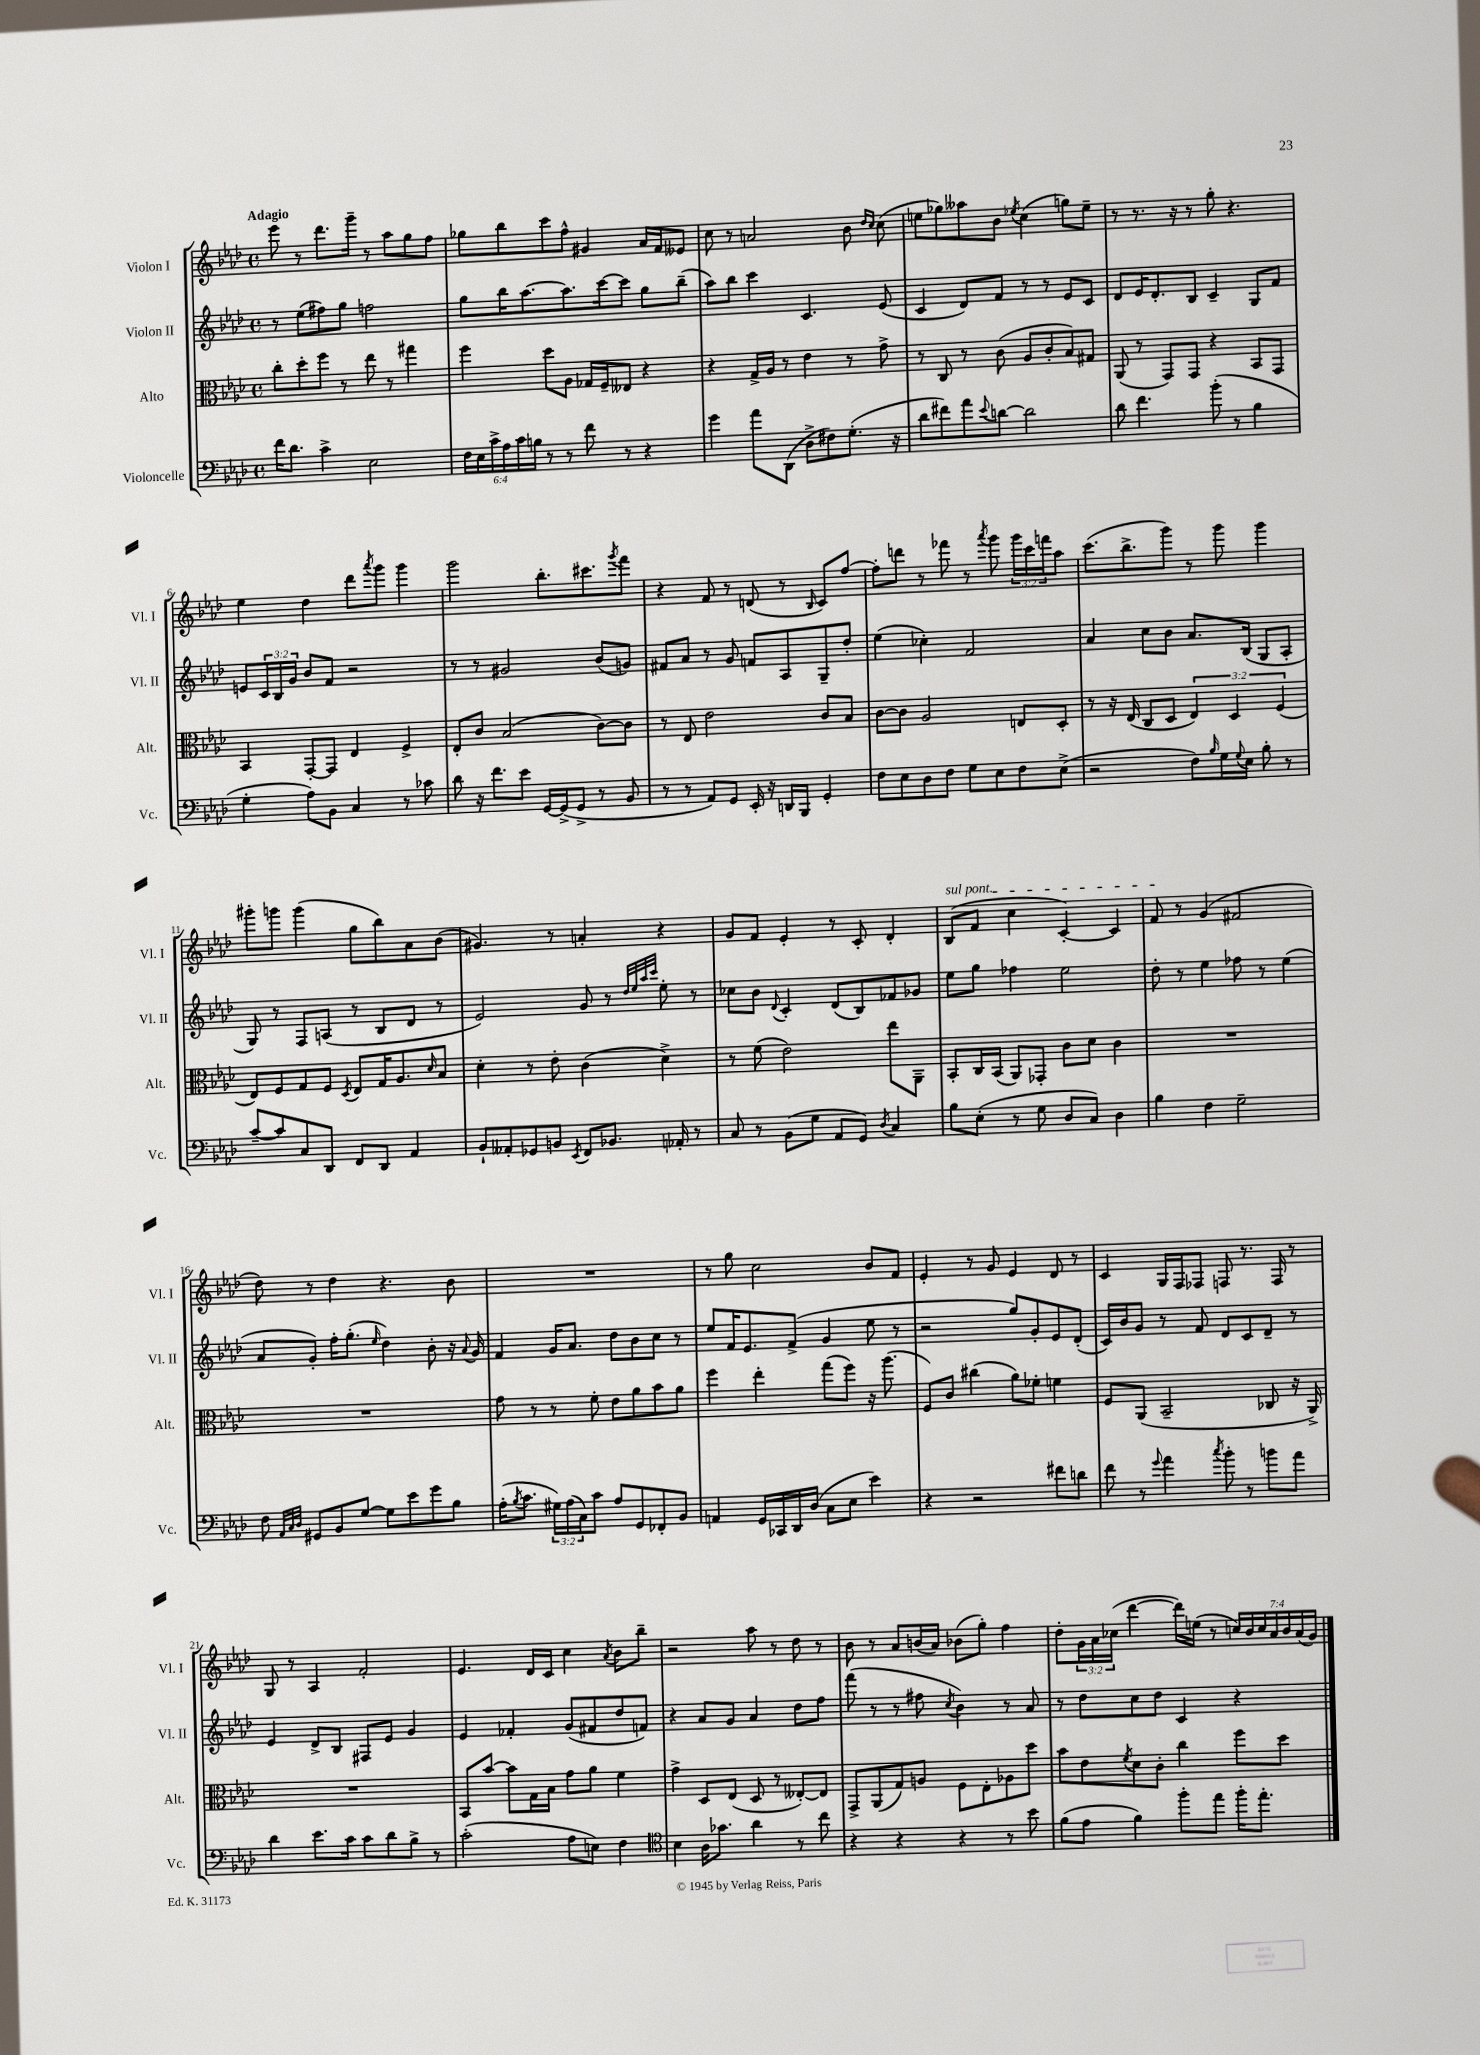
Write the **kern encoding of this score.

**kern	**kern	**kern	**kern
*staff4	*staff3	*staff2	*staff1
*clefF4	*clefC3	*clefG2	*clefG2
*k[b-e-a-d-]	*k[b-e-a-d-]	*k[b-e-a-d-]	*k[b-e-a-d-]
*M4/4	*M4/4	*M4/4	*M4/4
*met(c)	*met(c)	*met(c)	*met(c)
16f	8cc'	8r	8eee-
8.d-	.	.	.
.	8dd-'	(8ee-	8r
4c^	8ff	8ff#)	8.ddd-
.	8r	8gg	.
.	.	.	16ggg~
2E-	8ee-	2ff	8r
.	8r	.	8aa-
.	4gg#	.	8gg
.	.	.	8ff
=	=	=	=
24F	4ff	8gg	8gg-
24E-	.	.	.
24c^	.	.	.
24A-	.	16bb-	8bb-
24c	.	.	.
.	.	[8.aa-	.
24B	.	.	.
8r	8dd-	.	8ccc
8r	8A-	8.aa-]	8ff^^
8f	16G-	.	4g#
.	16F~	[16ccc	.
8r	8E--	8ccc]	.
4r	4r	8gg	16a-
.	.	.	16f
.	.	(8bb-~	8e--
=	=	=	=
4g	4r	8aa-)	8cc
.	.	8bb-	8r
8a-	16G^	4ccc	2a
.	16A-	.	.
(8DD-	8r	.	.
8D-^	4e-	4.c	.
8F#)	.	.	.
(8.G'	8r	.	8b-
.	.	.	16qqdd-
.	.	.	16qqcc
.	8g^	(8e-	(8cc
16r	.	.	.
=	=	=	=
8d-	8r	4c	8ee
8f#)	8C	.	8gg-)
8a-	8r	8d-)	8aa--
8qqe-	.	.	.
[8d	(8c	8f	8b-
.	.	.	8qee-
2d]	8A-	8r	(4cc
.	8c'	8r	.
.	8B-)	8e-	8gg)
.	8G#	8c	8ee-~
=	=	=	=
8d-	(8AA-	8d-	8r
4.f	8r	16e-	8.r
.	.	8.d-'	.
.	8GG)	.	.
.	.	.	16r
.	8GG	8B-	8r
(8b-'	4r	4c~	8gg'
8r	.	.	4.r
4B-	8BB-	8G	.
.	8GG	8f	.
=	=	=	=
4G'	4BB-	8e	4ee-
.	.	24c	.
.	.	24B-	.
.	.	24g	.
8A-)	[8GG'	8b-	4dd-
8BB-	8GG]	8f	.
4C	4E-	2r	8ddd-
.	.	.	8qaaa-
.	.	.	8ggg
8r	4F^	.	4ggg
8c-	.	.	.
=	=	=	=
8d-	8E-'	8r	2ggg
16r	8c	8r	.
8.f	.	.	.
.	(2B-	2g#	.
8e-	.	.	.
[16GG	.	.	8.bb-'
(16GG^]	.	.	.
8GG^	.	.	.
.	.	.	8.ccc#
8r	[8c)	(8b-	.
.	.	.	8qggg
8BB-	8c]	8g)	8fff
=	=	=	=
8r	8r	8f#	4r
8r	8E-	8a-	.
8AA-)	2e-	8r	8f
8GG	.	8g	8r
16EE-'	.	8f	(8d
16r	.	.	.
16DD	.	8A-	8r
16BBB-	.	.	.
.	.	.	16qqB-
4GG'	8c	8G~	8c)
.	8B-	8dd-'	[8ff
=	=	=	=
8F	[8c	(4ee-	8ff']
8E-	8c]	.	8ddd
8D-	2A-	4cc-')	8r
8F	.	.	8fff-
8G	.	2f	8r
.	.	.	8qaaa-
8E-	.	.	8ggg
8F	8E	.	24ggg
.	.	.	24ccc
.	.	.	24fff
(8E-^	8D-'	.	8aa-
=	=	=	=
2r	8r	4a-	(8.ccc
.	16r	.	.
.	(16E-	.	8.bb-^
.	8C	8cc	.
.	8D-	8b-	8ggg)
8F)	6E-)	8.a-	8r
16qqB-	.	.	.
16G	.	.	8ggg
.	6D-	.	.
8qqG	.	.	.
16E-	.	(16B-	.
8B-'	.	8G	4ggg
.	(6F	.	.
8r	.	8A-'	.
=	=	=	=
[8c~	8E-)	8G)	8ggg#'
8c]	8F	8r	8ggg
8C	8G	8F	(4ggg
8DD-	8F	(8A	.
.	8qD-	.	.
8FF	8E-	8r	8gg
8DD-	16G	8B-	8bb-)
.	8.A-	.	.
4AA-	.	8d-	8a-
.	16qqd-	.	.
.	8B-	8r	(8b-
=	=	=	=
8BB-`	4d-'	2e-)	4.g#)
8AA--'	.	.	.
8GG-	8r	.	.
8BB	8e-'	.	8r
8qEE-	.	.	.
8FF	(4c	8g	4a'
8.BB-	.	8r	.
.	.	32qqdd-	.
.	.	32qqee-	.
.	.	32qqaa-	.
.	.	32qqccc	.
.	4d-^)	8ee-'	4r
16AA-'	.	.	.
8r	.	8r	.
=	=	=	=
8C	8r	8cc-	8g
8r	(8f	8b-	8f
.	.	8qqd-	.
(8BB-	2e-)	4c'	4e-'
8G	.	.	.
8AA-	.	(8d-	8r
8GG)	.	8B-)	8c'
8qD-	.	.	.
4C	8ee-	8f-	4d-'
.	8AA-~	8g-	.
=	=	=	=
8B-	8BB-'	8ee-	(8B-
(8E-'	16C	8gg	8f
.	(16BB-	.	.
8r	8AA-)	4ff-	4cc
8G	8GG-'	.	.
8D-	8c	2ee-	[4c')
8C)	8d-	.	.
4D-	4c	.	4c]
=	=	=	=
4B-	1r	8dd-'	8f
.	.	8r	8r
4F	.	4ee-	(4g
2G~	.	8ff-	2f#
.	.	8r	.
.	.	(4ee-	.
=	=	=	=
8F	1r	8a-	8dd-)
32qqAA-	.	.	.
32qqC	.	.	.
32qqD-	.	.	.
8GG#	.	8g')	8r
8BB-	.	16ff'	4dd-
.	.	(8.gg'	.
[8G	.	.	.
.	.	16qqee-	.
8G]	.	4dd-)	4.r
8e-	.	.	.
8g	.	8b-'	.
8B-	.	16r	8b-
.	.	8qqa-	.
.	.	16g	.
=	=	=	=
(16A-'	8g	4f	1r
8qB-	.	.	.
8.c	.	.	.
.	8r	.	.
24G#)	8r	16g	.
(24A-	.	.	.
.	.	8.a-	.
24C)	.	.	.
8c	8f'	.	.
8A-	8e-	8dd-	.
8GG	8a-	8b-	.
8FF-'	8b-	8cc	.
8BB-	8a-	8r	.
=	=	=	=
4AA	4ff	8ee-	8r
.	.	16f	8gg
.	.	8.e-	.
16GG	4ee-'	.	2cc
16CC-	.	.	.
16DD-	.	(8f^	.
(16D-	.	.	.
8C	(8gg	4g	.
8E-	8ff)	.	.
4e-)	16r	8ee-	8b-
.	(8.aa-	.	.
.	.	8r	8f
=	=	=	=
4r	8F)	2r	4e-'
.	8c	.	.
2r	(4cc#	.	8r
.	.	.	8g
.	8a-)	8gg)	4e-
.	8f-'	8g'	.
8f#	4f	8e-	8d-
8d	.	(8d-'	8r
=	=	=	=
8f	8F	16c)	4c
.	.	16b-	.
8r	(8AA-	8g	.
8qqg	.	.	.
4a-	2BB-~	8r	16G
.	.	.	16F
.	.	8f	8F-
8qcc	.	.	.
8b-'	.	8d-	8F
8r	.	8c	8.r
8b	8C-	8d-~	.
.	.	.	16F
8a-	16r	8r	8r
.	16AA-^)	.	.
=	=	=	=
4d-	1r	4e-	8G
.	.	.	8r
8.e-	.	8d-^	4A-
.	.	8B-	.
16c	.	.	.
8c	.	8F#	2f'
8d-	.	8e-	.
8B-^	.	4g	.
8r	.	.	.
=	=	=	=
(2c'	8BB-	4e-	4.e-
.	[8b-	.	.
.	8b-]	4f-'	.
.	16G	.	16d-
.	16B-	.	16c
8A-	8g	(8g	4cc
8E)	8a-	8f#	.
.	.	.	8qa-
4F	4f	8dd-	8b-
.	.	8f)	8bb-~
=	=	=	=
*clefC4	*	*	*
4B-	4g^	4r	2r
16A-	8D-	8a-	.
8.g-	.	.	.
.	(8E-	8g	.
4a-	8D-	4a-	8aa-
.	8r	.	8r
8r	[8E--')	8dd-	8dd-
8cc	8E--]	8ff	8r
=	=	=	=
4r	8GG^	(8fff	8b-
.	(8AA-	8r	8r
4r	8G)	8r	8a-
.	8A	8ff#	(16b
.	.	.	16a-)
.	.	8qcc	.
4r	8F	4b-)	(8b-
.	8E-'	.	8gg')
8r	8A-	8r	4ff
8b-	8dd-	8a-	.
=	=	=	=
(8f	8b-	8r	8dd-'
8e-	8e-	8dd-	24g
.	.	.	24a-
.	.	.	(24cc-
.	8qf	.	.
4f)	8d-	8cc	[4ddd-
.	8c'	8dd-	.
8ff'	4cc	4c	16ddd-])
.	.	.	(16ee
8ee-	.	.	8r
16ff'	8ff	4r	28cc)
.	.	.	28b-
8.ee-'	.	.	.
.	.	.	28cc
.	.	.	28a-
.	8dd-	.	.
.	.	.	28b-
.	.	.	(28a-
.	.	.	28g)
==	==	==	==
*-	*-	*-	*-
